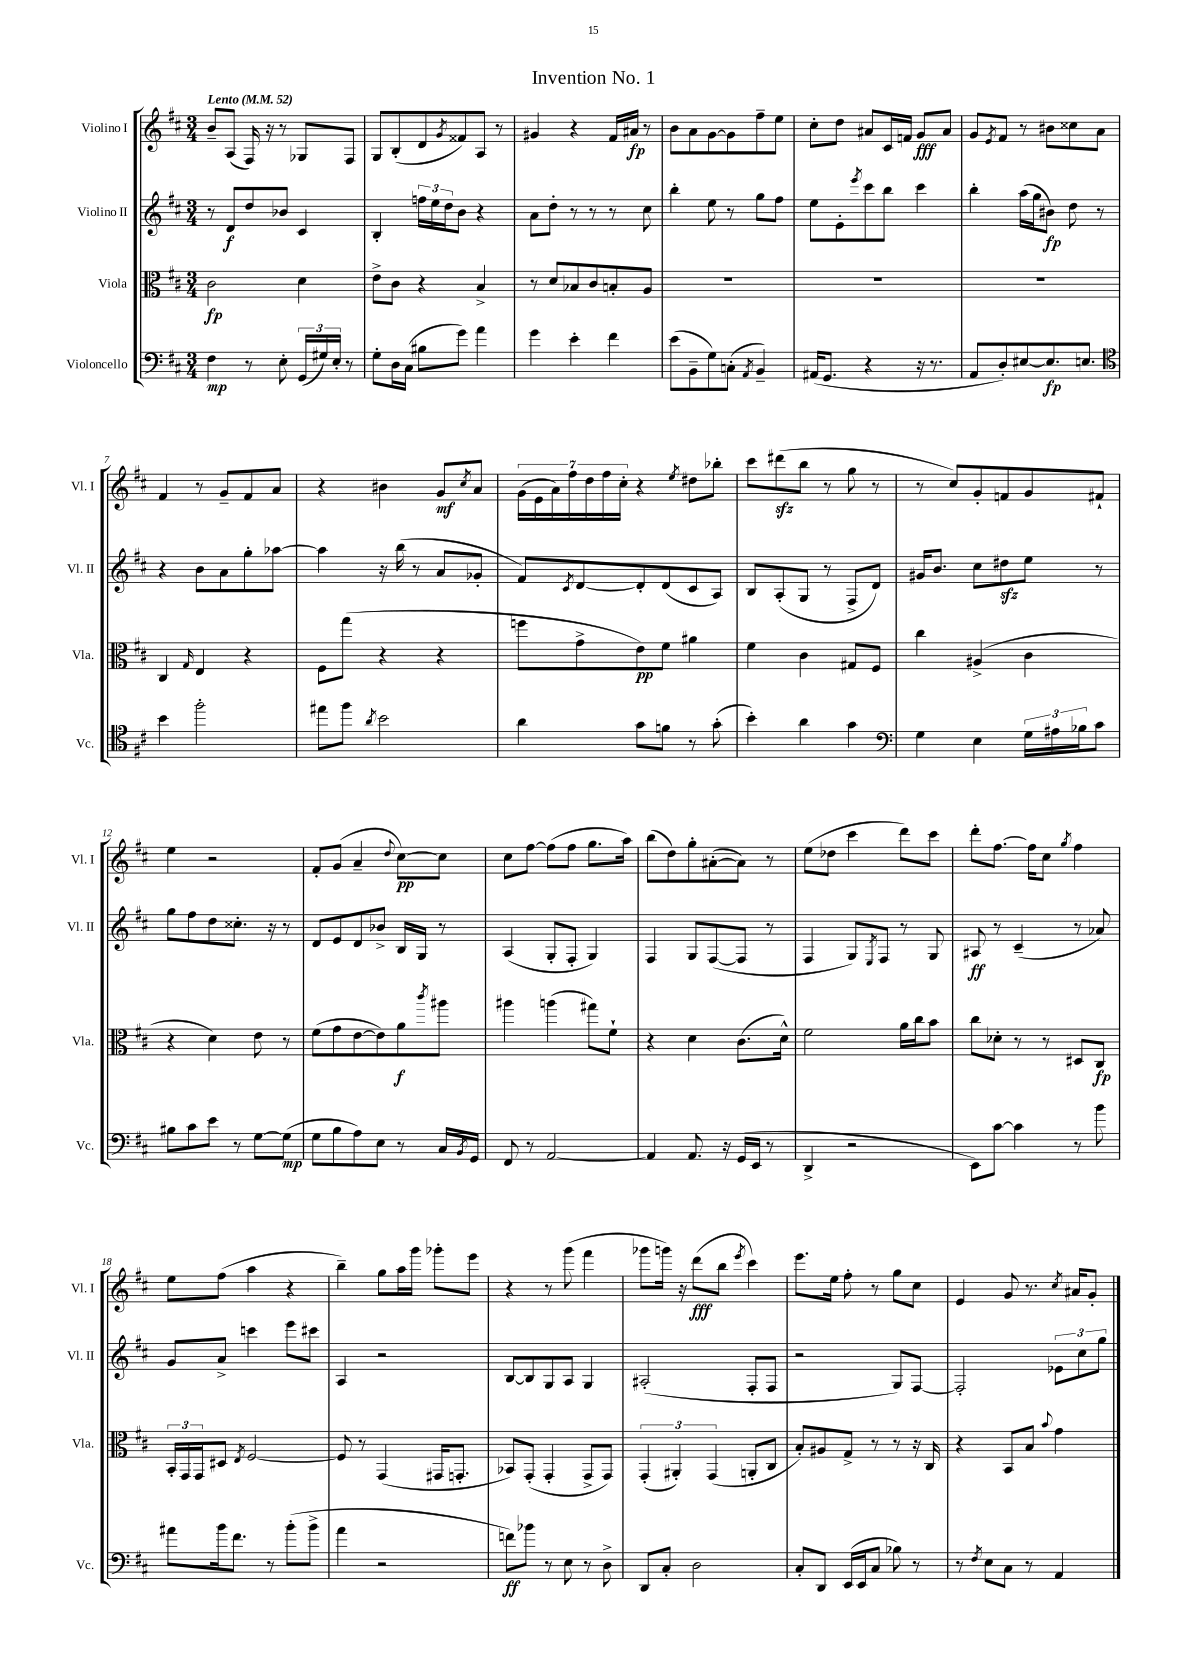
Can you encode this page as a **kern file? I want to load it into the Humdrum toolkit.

**kern	**dynam	**kern	**dynam	**kern	**dynam	**kern	**dynam
*part4	*part4	*part3	*part3	*part2	*part2	*part1	*part1
*staff4	*staff4	*staff3	*staff3	*staff2	*staff2	*staff1	*staff1
*I"Violoncello	*	*I"Viola	*	*I"Violino II	*	*I"Violino I	*
*I'Vc.	*	*I'Vla.	*	*I'Vl. II	*	*I'Vl. I	*
*clefF4	*	*clefC3	*	*clefG2	*	*clefG2	*
*k[f#c#]	*	*k[f#c#]	*	*k[f#c#]	*	*k[f#c#]	*
*M3/4	*	*M3/4	*	*M3/4	*	*M3/4	*
*MM52	*	*MM52	*	*MM52	*	*MM52	*
=1	=1	=1	=1	=1	=1	=1	=1
!	!	!	!	!	!	!LO:TX:a:B:t=Lento	!
4F#\	mp	2c#\	fp	8r	.	8b~/L	.
.	.	.	.	8d/L	f	(8A/J	.
8r	.	.	.	8dd/	.	16F#/)	.
.	.	.	.	.	.	16r	.
8E'\	.	.	.	8b-X/J	.	8r	.
(24GG/LL	.	4d\	.	4c#/	.	8G-X/L	.
24G#X/)	.	.	.	.	.	.	.
24E'/JJ	.	.	.	.	.	.	.
8r	.	.	.	.	.	8F#/J	.
=2	=2	=2	=2	=2	=2	=2	=2
8G'\L	.	8e^\L	.	4B'/	.	8G/L	.
16D\L	.	8c#\J	.	.	.	(8B'/	.
(16C#\JJ	.	.	.	.	.	.	.
8B#X\L	.	4r	.	24ffn\LL	.	8d/	.
.	.	.	.	24ee\	.	.	.
.	.	.	.	24dd\J	.	.	.
.	.	.	.	.	.	8qg/	.
8g\J)	.	.	.	8b\J	.	8f##X/)	.
4a\	.	4B^/	.	4r	.	8A/J	.
.	.	.	.	.	.	8r	.
=3	=3	=3	=3	=3	=3	=3	=3
4g\	.	8r	.	8a\L	.	4g#X/	.
.	.	8d/L	.	8dd'\J	.	.	.
4e'\	.	8B-X/	.	8r	.	4r	.
.	.	8c#/	.	8r	.	.	.
4f#\	.	8Bn'/	.	8r	.	16f#/LL	.
.	.	.	.	.	.	16a#X/JJ	fp
.	.	8A/J	.	8cc#\	.	8r	.
=4	=4	=4	=4	=4	=4	=4	=4
(8e\L	.	2.r	.	4bb'\	.	8b\L	.
8BB~\	.	.	.	.	.	8a\	.
8G\)	.	.	.	8ee\	.	[8g\	.
(8Cn'\J	.	.	.	8r	.	8g\]	.
8qAA/	.	.	.	.	.	.	.
4BB~/)	.	.	.	8gg\L	.	8ff#~\	.
.	.	.	.	8ff#\J	.	8ee\J	.
=5	=5	=5	=5	=5	=5	=5	=5
(16AA#X/KL	.	2.r	.	8ee\L	.	8cc#'\L	.
8.GG/J	.	.	.	.	.	.	.
.	.	.	.	8e'\	.	8dd\J	.
.	.	.	.	8qeee/	.	.	.
4r	.	.	.	8ccc#\	.	8a#X/L	.
.	.	.	.	8bb\J	.	16c#/L	.
.	.	.	.	.	.	16fn/JJ	.
16r	.	.	.	4ccc#\	.	8g/L	fff
8.r	.	.	.	.	.	.	.
.	.	.	.	.	.	8a#/J	.
=6	=6	=6	=6	=6	=6	=6	=6
8AA/L	.	2.r	.	4bb'\	.	8g/L	.
.	.	.	.	.	.	8qe/	.
8D'/)	.	.	.	.	.	8f#/J	.
[8E#X/	.	.	.	(16aa\LL	.	8r	.
.	.	.	.	16gg\J	.	.	.
8.E#/]	fp	.	.	8b#X\J)	fp	8b#X\L	.
.	.	.	.	8dd\	.	8cc##X\	.
8.En/J	.	.	.	.	.	.	.
.	.	.	.	8r	.	8a\J	.
!!LO:LB:g=z
=7	=7	=7	=7	=7	=7	=7	=7
*clefC4	*	*	*	*	*	*	*
4b\	.	4C#/	.	4r	.	4f#/	.
.	.	16qqG/	.	.	.	.	.
2ff#'\	.	4E/	.	8b\L	.	8r	.
.	.	.	.	8a\	.	8g~/L	.
.	.	4r	.	8gg'\	.	8f#/	.
.	.	.	.	[8aa-X\J	.	8a/J	.
=8	=8	=8	=8	=8	=8	=8	=8
8ee#X\L	.	8F#\L	.	4aa-\]	.	4r	.
8ff#\J	.	(8gg\J	.	.	.	.	.
8qa/	.	.	.	.	.	.	.
2b\	.	4r	.	16r	.	4b#X\	.
.	.	.	.	(16bb\	.	.	.
.	.	.	.	8r	.	.	.
.	.	4r	.	8a/L	.	8g/L	mf
.	.	.	.	.	.	8qcc#/	.
.	.	.	.	8g-X'/J	.	8a/J	.
=9	=9	=9	=9	=9	=9	=9	=9
4a\	.	8ffn\L	.	8f#/L)	.	(28g\LL	.
.	.	.	.	.	.	28e\	.
.	.	.	.	.	.	28a\)	.
.	.	.	.	.	.	28ff#\	.
.	.	.	.	8qc#/	.	.	.
.	.	8g^\	.	[8d/	.	.	.
.	.	.	.	.	.	28dd\	.
.	.	.	.	.	.	28ff#\	.
.	.	.	.	.	.	28cc#'\JJ	.
8g\L	.	8e\)	pp	8d'/]	.	4r	.
8fn\J	.	8f#\J	.	(8d/	.	.	.
.	.	.	.	.	.	8qee/	.
8r	.	4a#X\	.	8c#/	.	8dd#X\L	.
(8g'\	.	.	.	8A/J)	.	8bb-X'\J	.
=10	=10	=10	=10	=10	=10	=10	=10
4b'\)	.	4f#\	.	8B/L	.	8ccc#\L	.
.	.	.	.	(8A'/	.	(8ddd#Xzz\	.
4a\	.	4c#\	.	8G/J	.	8bb\J	.
.	.	.	.	8r	.	8r	.
4g\	.	8G#X/L	.	8F#^/L	.	8gg\	.
.	.	8F#/J	.	8d/J)	.	8r	.
=11	=11	=11	=11	=11	=11	=11	=11
*clefF4	*	*	*	*	*	*	*
4G\	.	4cc#\	.	16g#X/KL	.	8r	.
.	.	.	.	8.b/J	.	.	.
.	.	.	.	.	.	8cc#/L)	.
4E\	.	(4A#X^/	.	8cc#\L	.	8g'/	.
.	.	.	.	8dd#Xzz\	.	8fn/	.
24G\LL	.	4c#\	.	8ee\J	.	8g/	.
24A#X\	.	.	.	.	.	.	.
24B-X\J	.	.	.	.	.	.	.
8c#\J	.	.	.	8r	.	8f#X`/J	.
!!LO:LB:g=z
=12	=12	=12	=12	=12	=12	=12	=12
8B#X\L	.	4r	.	8gg\L	.	4ee\	.
8c#\	.	.	.	8ff#\	.	.	.
8e\J	.	4d\)	.	8dd\	.	2r	.
8r	.	.	.	8.cc##X'\J	.	.	.
[8G\L	.	8e\	.	.	.	.	.
.	.	.	.	16r	.	.	.
(8G\J]	mp	8r	.	8r	.	.	.
=13	=13	=13	=13	=13	=13	=13	=13
8G\L	.	(8f#\L	.	8d/L	.	8f#'/L	.
8B\	.	8g\	.	8e/	.	(8g/J	.
8A\)	.	[8e\	.	8d/	.	4a~/	.
8E\J	.	8e\])	.	8b-X^/J	.	.	.
.	.	.	.	.	.	8qqdd/	.
8r	.	8a\	f	16B/LL	.	[8cc#\L)	pp
.	.	.	.	16G/JJ	.	.	.
.	.	8qccc#/	.	.	.	.	.
16C#/LL	.	8aa#X\J	.	8r	.	8cc#\J]	.
8qBB/	.	.	.	.	.	.	.
16GG/JJ	.	.	.	.	.	.	.
=14	=14	=14	=14	=14	=14	=14	=14
8FF#/	.	4aa#X\	.	(4A/	.	8cc#\L	.
8r	.	.	.	.	.	[8ff#\J	.
[2AA/	.	(4aan\	.	8G'/L	.	(8ff#\L]	.
.	.	.	.	8F#'/J	.	8ff#\J	.
.	.	8gg#X\L)	.	4G/)	.	8.gg\L	.
.	.	8f#`\J	.	.	.	.	.
.	.	.	.	.	.	16aa\Jk)	.
=15	=15	=15	=15	=15	=15	=15	=15
4AA/]	.	4r	.	4F#/	.	(8bb\L	.
.	.	.	.	.	.	8dd\)	.
8.AA/	.	4d\	.	8G/L	.	8gg'\	.
.	.	.	.	([8F#/	.	([8a#X'\	.
16r	.	.	.	.	.	.	.
(16GG/LL	.	(8.c#\L	.	8F#/J]	.	8a#\J])	.
16EE/JJ	.	.	.	.	.	.	.
8r	.	.	.	8r	.	8r	.
.	.	16d^^\Jk)	.	.	.	.	.
=16	=16	=16	=16	=16	=16	=16	=16
4DD^/	.	2f#\	.	4F#/	.	(8ee\L	.
.	.	.	.	.	.	8dd-X\J	.
2r	.	.	.	8G/L)	.	4ccc#\	.
.	.	.	.	8qE/	.	.	.
.	.	.	.	8F#/J	.	.	.
.	.	16a\LL	.	8r	.	8ddd\L)	.
.	.	16cc#\J	.	.	.	.	.
.	.	8b\J	.	8G/	.	8ccc#\J	.
=17	=17	=17	=17	=17	=17	=17	=17
8EE\L)	.	8cc#\L	.	8A#X/	ff	8ddd'\L	.
[8c#\J	.	8d-X'\J	.	8r	.	[8.ff#\J	.
4c#\]	.	8r	.	(4c#~/	.	.	.
.	.	.	.	.	.	16ff#\KL]	.
.	.	8r	.	.	.	8cc#\J	.
.	.	.	.	.	.	8qgg/	.
8r	.	8D#X/L	.	8r	.	4ff#\	.
8b\	.	8C#/J	fp	8a-X/)	.	.	.
!!LO:LB:g=z
=18	=18	=18	=18	=18	=18	=18	=18
8a#X\L	.	24BB'/LL	.	8g/L	.	8ee\L	.
.	.	24GG/	.	.	.	.	.
.	.	24GG/J	.	.	.	.	.
16b\k	.	8D#X/J	.	8a^/J	.	(8ff#\J	.
8.f#\J	.	.	.	.	.	.	.
.	.	8qE/	.	.	.	.	.
.	.	[2F#/	.	4cccn\	.	4aa\	.
8r	.	.	.	.	.	.	.
(8b'\L	.	.	.	8eee\L	.	4r	.
8b^\J	.	.	.	8ccc#X\J	.	.	.
=19	=19	=19	=19	=19	=19	=19	=19
4a\	.	8F#/]	.	4A/	.	4bb~\)	.
.	.	8r	.	.	.	.	.
2r	.	(4GG/	.	2r	.	8gg\L	.
.	.	.	.	.	.	16aa\L	.
.	.	.	.	.	.	16ggg\JJ	.
.	.	16GG#X/KL	.	.	.	8ggg-X'\L	.
.	.	8.GGn'/J	.	.	.	.	.
.	.	.	.	.	.	8eee\J	.
=20	=20	=20	=20	=20	=20	=20	=20
8fn\L)	ff	8BB-X/L)	.	[8B/L	.	4r	.
8b-X\J	.	(8GG'/J	.	8B/]	.	.	.
8r	.	4GG'/	.	8G/	.	8r	.
8E\	.	.	.	8A/J	.	(8ggg\	.
8r	.	8GG^/L	.	4G/	.	4fff#\	.
8D^\	.	8GG/J)	.	.	.	.	.
=21	=21	=21	=21	=21	=21	=21	=21
8DD/L	.	(6GG'/	.	(2A#X'/	.	8ggg-X\L	.
8C#'/J	.	.	.	.	.	16gggn\Jk)	.
.	.	6AA#X'/)	.	.	.	.	.
.	.	.	.	.	.	16r	.
2D\	.	.	.	.	.	(8ddd\L	fff
.	.	(6GG/	.	.	.	.	.
.	.	.	.	.	.	8bb\J	.
.	.	.	.	.	.	8qeee/	.
.	.	8AAn'/L	.	8F#'/L	.	4ccc#\)	.
.	.	8C#/J	.	8F#/J	.	.	.
=22	=22	=22	=22	=22	=22	=22	=22
8C#'/L	.	8B'/L)	.	2r	.	8.eee\L	.
8DD/J	.	8A#X/	.	.	.	.	.
.	.	.	.	.	.	16ee\Jk	.
(16EE/LL	.	8G^/J	.	.	.	8ff#'\	.
16EE/J	.	.	.	.	.	.	.
8C#/J	.	8r	.	.	.	8r	.
8B-X\)	.	8r	.	8G/L)	.	8gg\L	.
8r	.	16r	.	[8F#/J	.	8cc#\J	.
.	.	16C#/	.	.	.	.	.
=23	=23	=23	=23	=23	=23	=23	=23
8r	.	4r	.	2F#'/]	.	4e/	.
8qF#/	.	.	.	.	.	.	.
8E\L	.	.	.	.	.	.	.
8C#\J	.	8BB/L	.	.	.	8g/	.
8r	.	8B/J	.	.	.	8.r	.
.	.	8qqb/	.	.	.	.	.
4AA/	.	4g\	.	12e-X\L	.	.	.
.	.	.	.	.	.	8qcc#/	.
.	.	.	.	.	.	16a#X/KL	.
.	.	.	.	12cc#\	.	.	.
.	.	.	.	.	.	8g'/J	.
.	.	.	.	12gg\J	.	.	.
==	==	==	==	==	==	==	==
*-	*-	*-	*-	*-	*-	*-	*-
